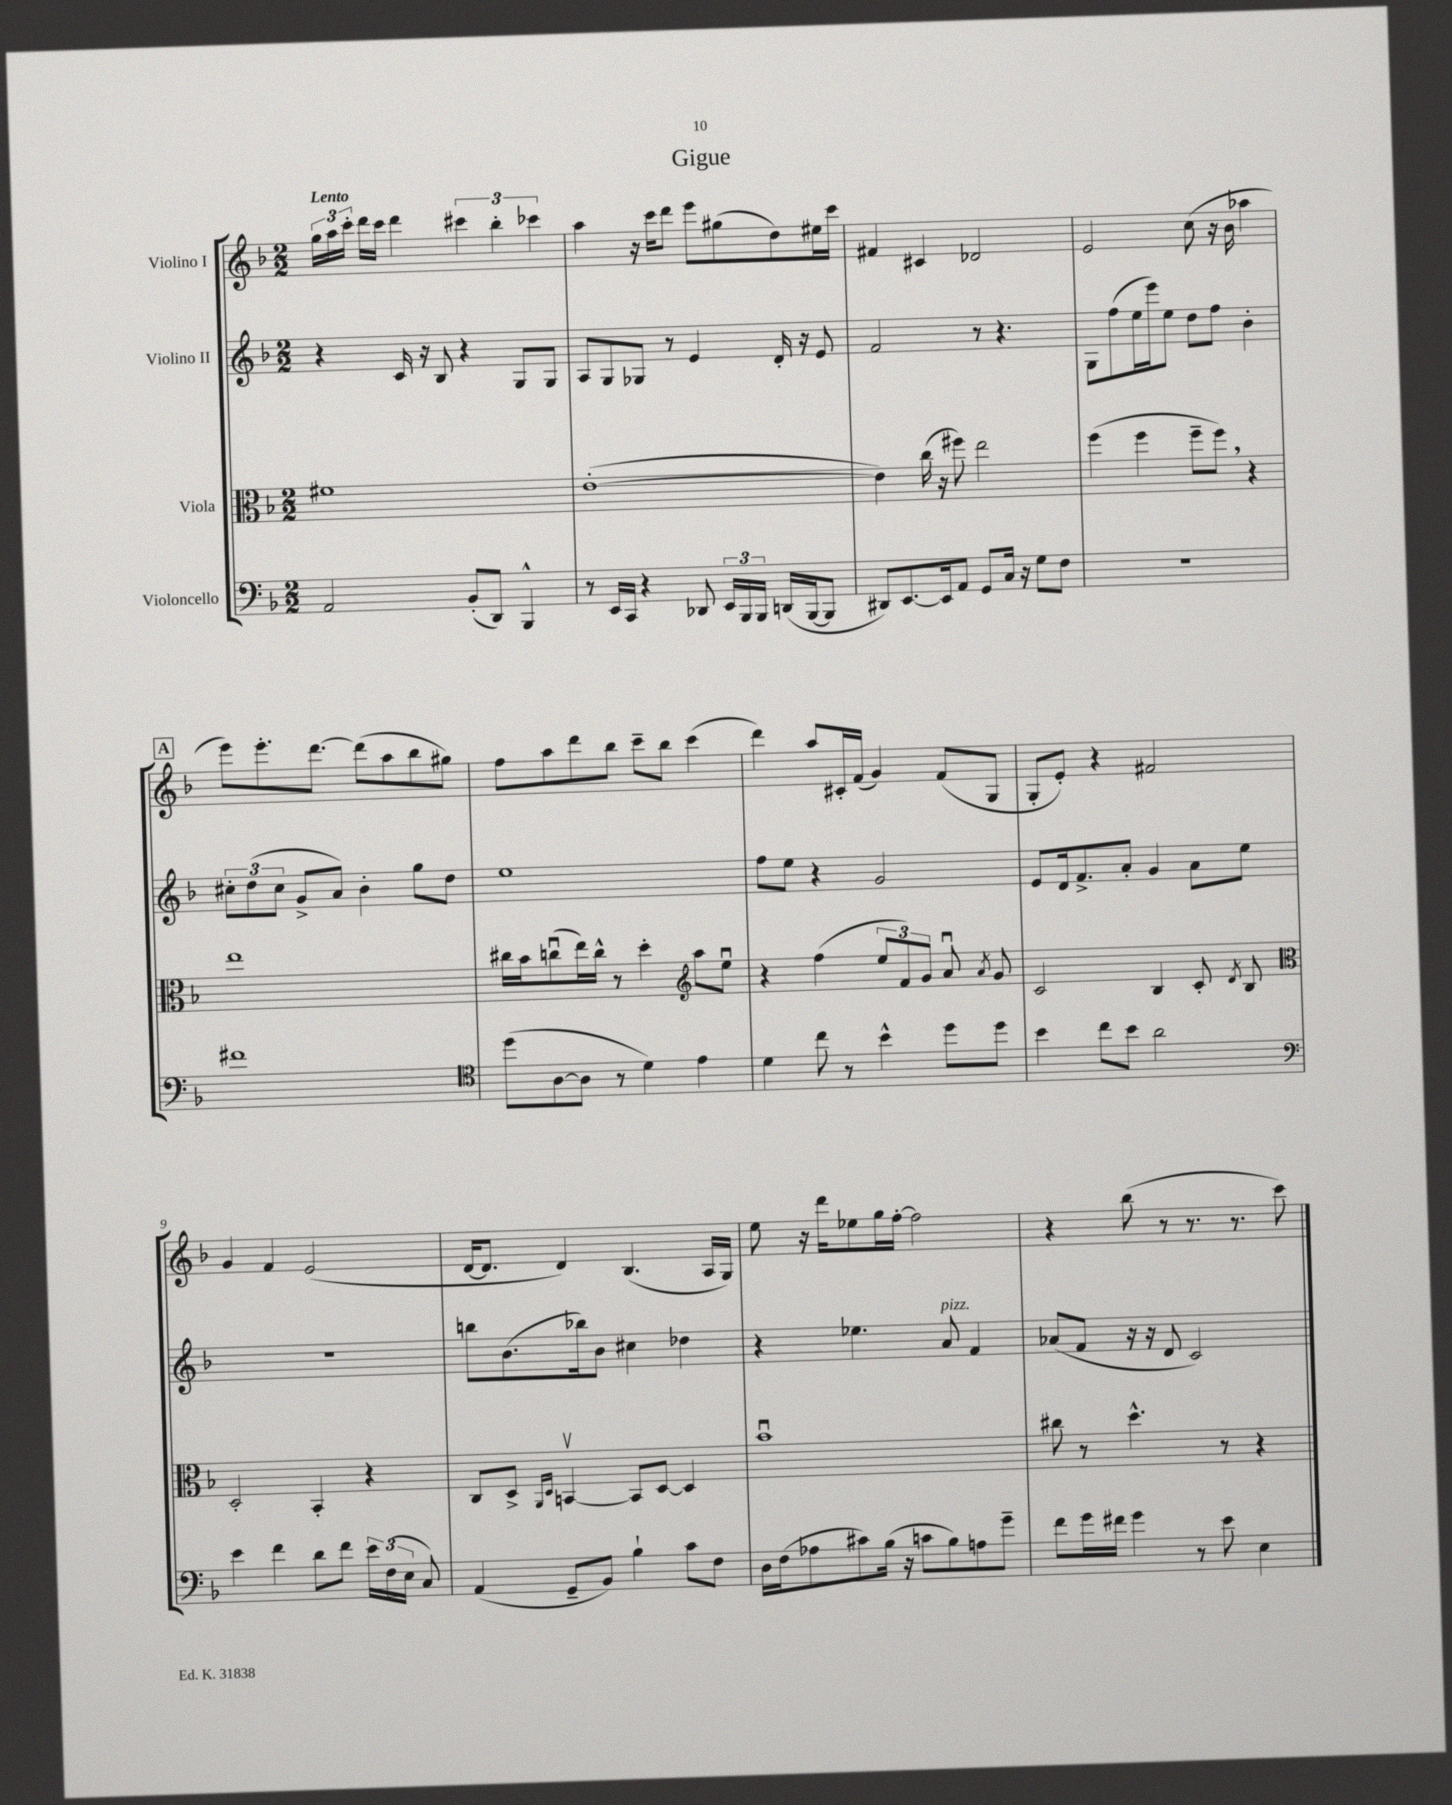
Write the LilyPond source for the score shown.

\header { title = "Gigue" }
<<
\new StaffGroup <<
\new Staff = "s0" \with { instrumentName = "Violino I" } {
    \clef treble \key f \major \numericTimeSignature \time 2/2 \tempo "Lento"
    \autoBeamOff \tuplet 3/2 { g''16[ a''16 c'''16]-. } d'''16[ c'''16] d'''4 \tuplet 3/2 { cis'''4 bes''4-. ces'''4 } |
    a''4 r16 c'''16[ d'''8] e'''8[ gis''8( d''8) eis''16 c'''16] |
    fis'4 cis'4 des'2 |
    e'2 c''8( r16 bes'16 aes''4 |
    \mark \markup { \box "A" } e'''8[) e'''8.-. d'''8.]~ d'''8[( a''8 bes''8 gis''8]) |
    f''8[ a''8 d'''8 bes''8] c'''8[-- bes''8] c'''4( |
    d'''4) a''8[ cis'16-. f'16]( g'4) f'8[( g8] |
    g8[-. e'8]-.) r4 fis'2 |
    g'4 f'4 e'2( |
    d'16[~ d'8.] d'4) bes4.( a16[ g16]) |
    e''8 r16 d'''16[ ees''8 g''16 f''16]~-. f''2 |
    r4 bes''8( r8 r8. r8. c'''8) \bar "|." |
}
\new Staff = "s1" \with { instrumentName = "Violino II" } {
    \clef treble \key f \major \numericTimeSignature \time 2/2
    \autoBeamOff r4 c'16 r16 bes8 r4 g8[ g8] |
    a8[ g8 ges8] r8 e'4 d'16-. r16 e'8 |
    f'2 r8 r4. |
    g8[ f''8( e''16 e'''16) e''8] d''8[ f''8] bes'4-. |
    \mark \markup { \box "A" } \tuplet 3/2 { cis''8[-. d''8( cis''8] } g'8[-> a'8]) bes'4-. g''8[ d''8] |
    e''1 |
    f''8[ e''8] r4 g'2 |
    e'8[ d'16 f'8.-> a'8]-. g'4 a'8[ e''8] |
    R1 |
    b''8[ bes'8.( bes''16) bes'8] cis''4 des''4 |
    r4 ees''4. a'8^\markup { \italic "pizz." } f'4 |
    aes'8[( f'8] r16 r16 d'8 c'2) \bar "|." |
}
\new Staff = "s2" \with { instrumentName = "Viola" } {
    \clef alto \key f \major \numericTimeSignature \time 2/2
    \autoBeamOff fis'1 |
    e'1~-.( |
    e'4) c''16( r16 fis''8) e''2 |
    f''4( f''4 f''8[-- f''8]) \breathe r4 |
    \mark \markup { \box "A" } e''1 |
    cis''16[ bes'16 c''8\downbow( e''16) c''16]-^ r8 d''4-. \clef treble a''8[ e''8]\downbow |
    r4 f''4( \tuplet 3/2 { e''8[ f'8) g'8] } a'8\downbow \acciaccatura { a'8 } g'8 |
    c'2 bes4 c'8-. \acciaccatura { d'8 } bes8 |
    \clef alto d2-. bes,4-. r4 |
    c8[ d8]-> \grace { a,16[ d16] } b,4~\upbow b,8[ d8]~ d4 |
    bes'1\downbow |
    cis''8 r8 d''4.-^ r8 r4 \bar "|." |
}
\new Staff = "s3" \with { instrumentName = "Violoncello" } {
    \clef bass \key f \major \numericTimeSignature \time 2/2
    \autoBeamOff a,2 bes,8[-.( d,8]) bes,,4-^ |
    r8 e,16[ c,16] r4 des,8 \tuplet 3/2 { e,16[ bes,,16 bes,,16] } d,16[( bes,,16~ bes,,8] |
    dis,8[) e,8.~ e,16 a,8] g,8[ c16] r16 g8[ f8] |
    r1 |
    \mark \markup { \box "A" } fis'1 |
    \clef tenor d''8[( a8~ a8] r8 d'4) e'4 |
    d'4 c''8 r8 bes'4-^ d''8[ d''8] |
    bes'4 c''8[ bes'8] a'2 |
    \clef bass e'4 f'4 d'8[ f'8] \tuplet 3/2 { e'16[ f16( e16] } c8) |
    a,4( g,8[-- bes,8]) bes4-! c'8[ f8] |
    d16[ f16( aes8 cis'8) bes16]( r16 c'8[ bes8) a8 g'8]-- |
    f'8[ g'16 fis'16] g'4 r8 e'8 e4 \bar "|." |
}
>>
>>
